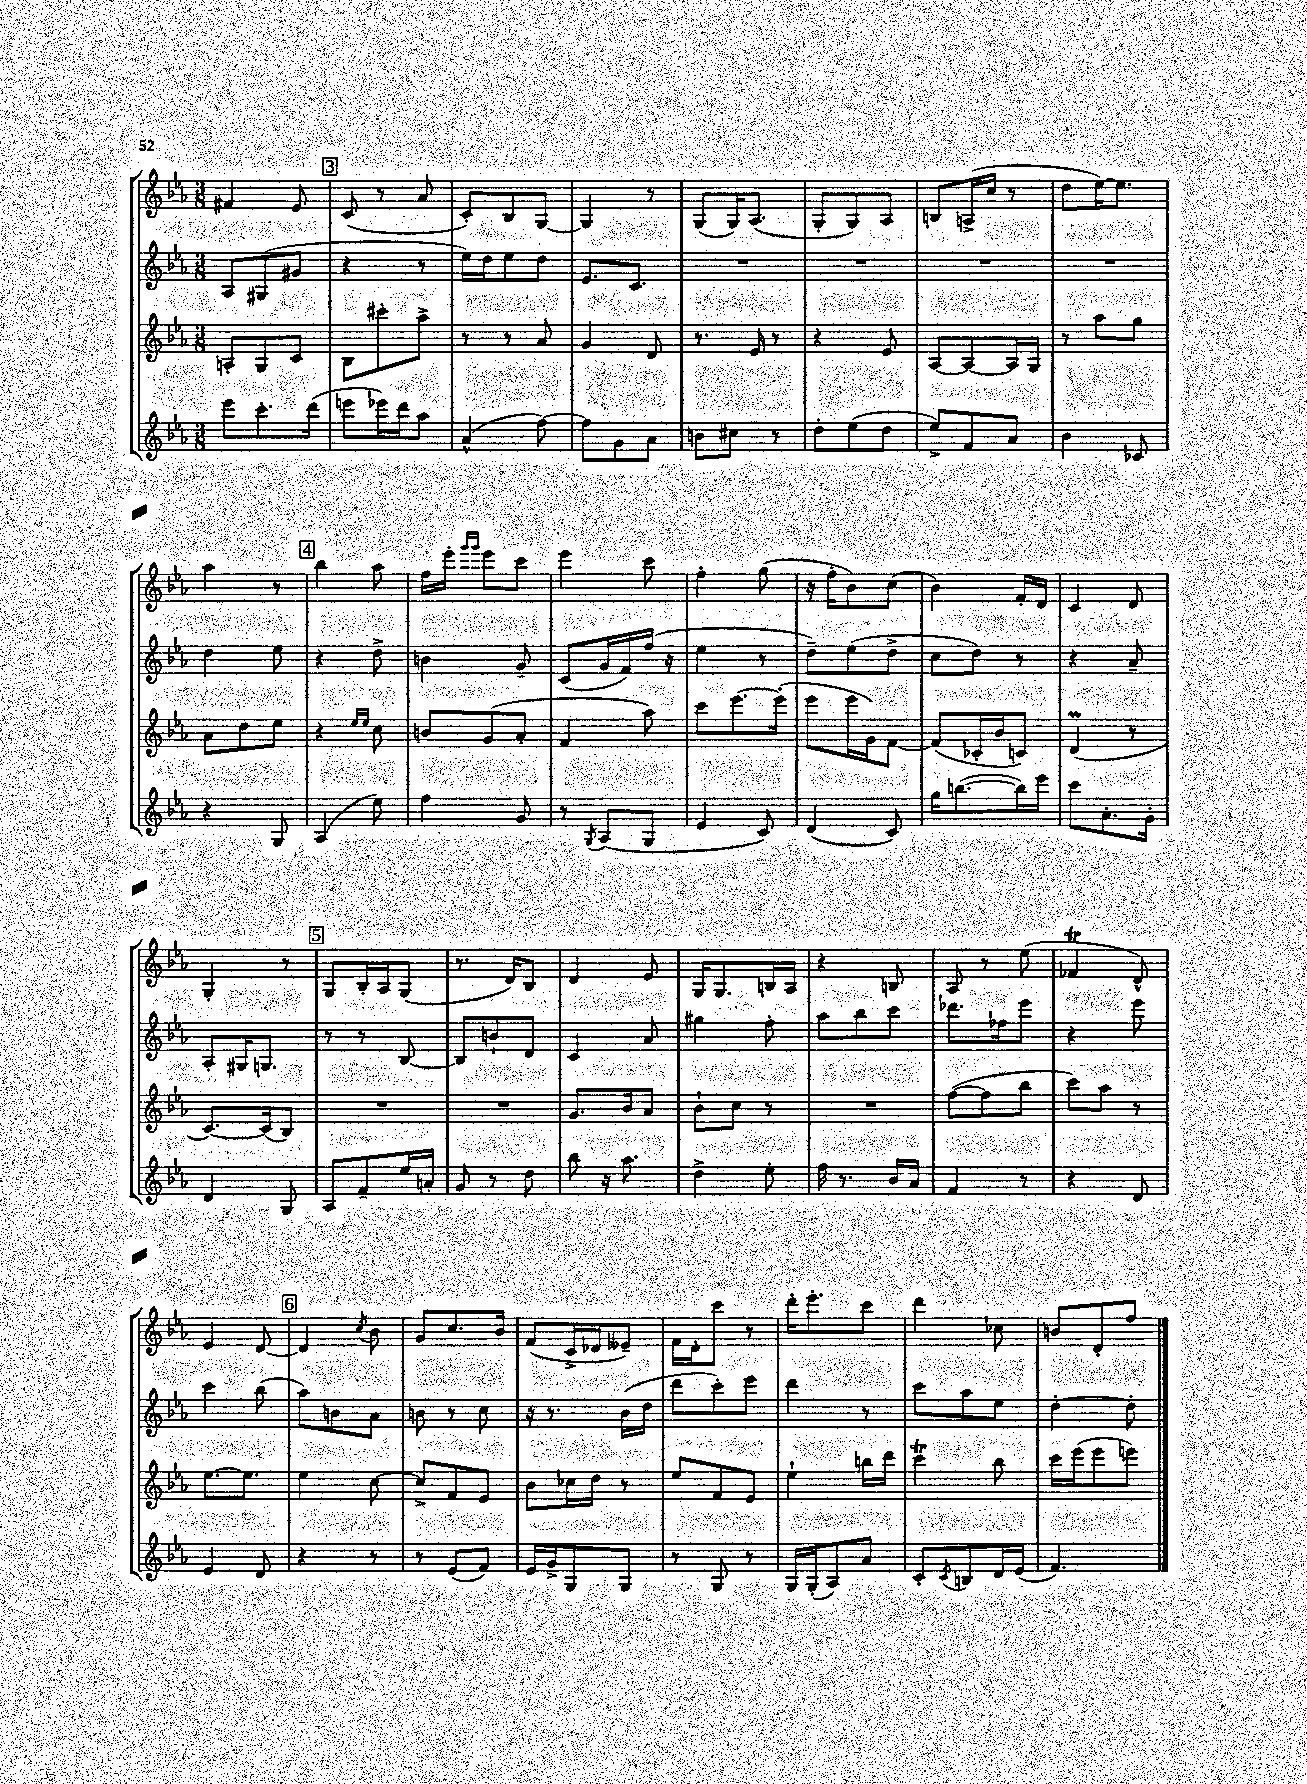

**kern	**kern	**kern	**kern
*part4	*part3	*part2	*part1
*staff4	*staff3	*staff2	*staff1
*clefG2	*clefG2	*clefG2	*clefG2
*k[b-e-a-]	*k[b-e-a-]	*k[b-e-a-]	*k[b-e-a-]
*M3/8	*M3/8	*M3/8	*M3/8
=20	=20	=20	=20
8eee-\L	8An'/L	8A-/L	4f#X/
8.ccc'\	8G/	(8G#X/	.
.	8c/J	8g#X/J	8e-/
(16ddd\Jk	.	.	.
!!LO:REH:place=s1:t=3
=21	=21	=21	=21
8eeen\L	8B-\L	4r	(8c/
16eee-X\L)	8ccc#X'\	.	8r
16ddd\J	.	.	.
8aa-\J	8aa-^\J	8r	8a-/
=22	=22	=22	=22
(4a-^^/	8r	16ee-\LL)	8c'/L)
.	.	16dd\J	.
.	8r	8ee-\	8B-/
[8ff\)	8a-/	8dd\J	[8G/J
=23	=23	=23	=23
8ff\L]	4g/	8.e-/L	4G/]
8g\	.	.	.
.	.	8.c/J	.
8a-\J	8d/	.	8r
=24	=24	=24	=24
8bn\L	8.r	4.r	(8G/L
8cc#X\J	.	.	16G/K)
.	16e-/	.	(8.A-/J
8r	8r	.	.
=25	=25	=25	=25
8dd'\L	4r	4.r	8G'/L
(8ee-\	.	.	8G/)
8dd\J	8e-/	.	8A-/J
=26	=26	=26	=26
8ee-^/L)	[8A-/L	4.r	8Bn/L
8f/	8A-/_	.	(16An^/L
.	.	.	16cc/JJ
8a-/J	16A-/L]	.	8r
.	16G/JJ	.	.
=27	=27	=27	=27
4b-\	8r	4.r	8dd\L
.	8aa-\L	.	[16ee-\K)
.	.	.	8.ee-\J]
8c-X/	8gg\J	.	.
!!LO:LB:g=z
=28	=28	=28	=28
4r	8a-\L	4dd\	4aa-\
.	8dd\	.	.
8G/	8ee-\J	8ee-\	8r
!!LO:REH:place=s1:t=4
=29	=29	=29	=29
(4A-/	4r	4r	4bb-\
.	16qqee-/LL	.	.
.	16qqee-/JJ	.	.
8ee-\)	8cc\	8dd^\	8aa-\
=30	=30	=30	=30
4ff\	8bn/L	4bn\	16ff\LL
.	.	.	16eee-'\JJ
.	.	.	16qqggg/LL
.	.	.	16qqggg/JJ
.	(8g/	.	8eee-\L
8g/	8a-'/J	8g~/	8ccc\J
=31	=31	=31	=31
8r	4f/	(8c/L	4eee-\
8qG/	.	.	.
(8A-/L	.	16g/L	.
.	.	16f/)	.
8G/J	8aa-\)	(16ff/JJ	8ccc\
.	.	16r	.
=32	=32	=32	=32
4e-/	8ccc\L	4ee-\	4ff'\
.	[8.eee-\	.	.
8c/)	.	8r	(8gg\
.	(16eee-'\Jk]	.	.
=33	=33	=33	=33
(4d/	8eee-\L	8dd~\L)	16r
.	.	.	16ff'\KL
.	16eee-\L	(8ee-\	8b-\)
.	16g\J)	.	.
8c/)	[8f\J	8dd^\J	(8cc\J
=34	=34	=34	=34
16gg\KL	(8f/L]	8cc\L	4b-\)
([8.bbn\	.	.	.
.	16c-X'/L	8dd\J)	.
.	16b-/J	.	.
16bb\L])	8cn/J)	8r	16f'/LL
16eee-\JJ	.	.	16d/JJ
=35	=35	=35	=35
8ccc\L	(4dm/	4r	4c/
8.a-'\	.	.	.
.	8r	8a-~/	8d/
16g'\Jk	.	.	.
!!LO:LB:g=z
=36	=36	=36	=36
4d/	[8.c/L)	8A-'/L	4G'/
.	.	16G#X/K	.
.	(16c/k]	8.Gn/J	.
8G/	8B-/J)	.	8r
!!LO:REH:place=s1:t=5
=37	=37	=37	=37
8A-/L	4.r	8r	8G/L
8f~/	.	8r	16B-'/L
.	.	.	16A-/J
16ee-/L	.	[8B-/	(8G/J
16an'/JJ	.	.	.
=38	=38	=38	=38
8g/	4.r	8B-/L]	8.r
8r	.	8bn`/	.
.	.	.	16d/KL)
8dd\	.	8d/J	8B-/J
=39	=39	=39	=39
8bb-\	8.g/L	4c/	4d/
16r	.	.	.
8.aa-\	16b-/k	.	.
.	8a-/J	8a-/	8e-/
=40	=40	=40	=40
4dd^\	8b-`\L	4gg#X\	16G/KL
.	.	.	8.G/
.	8cc\J	.	.
8ee-'\	8r	8ff'\	16Bn/L
.	.	.	16A-/JJ
=41	=41	=41	=41
16ff\	4.r	8aa-\L	4r
8.r	.	.	.
.	.	8bb-\	.
16b-/LL	.	8ccc\J	8Bn/
16a-/JJ	.	.	.
=42	=42	=42	=42
4f/	([8ff\L	8.ddd-X\L	8A-/
.	8ff\]	.	8r
.	.	16ff-X\k	.
8r	8bb-\J	8eee-\J	(8ee-\
=43	=43	=43	=43
4r	8ccc\L)	4r	4f-XT/
.	8aa-\J	.	.
8d/	8r	8eee-\	8d^^/)
!!LO:LB:g=z
=44	=44	=44	=44
4e-/	[8.ee-\L	4ccc\	4e-/
.	8.ee-\J]	.	.
8d/	.	(8bb-\	[8d/
!!LO:REH:place=s1:t=6
=45	=45	=45	=45
4r	4ee-\	8aa-\L)	4d/]
.	.	8bn\	.
.	.	.	8qcc/
8r	[8cc\	8a-\J	8b-\
=46	=46	=46	=46
8r	8cc^/L]	8bn\	8g/L
(8e-/L	8f/	8r	8.cc/
8f/J)	8e-/J	8cc\	.
.	.	.	16b-/Jk
=47	=47	=47	=47
16e-/LL	8b-\L	16r	(8f/L
16g^/J	.	8.r	.
8G/	16cc-X\L	.	16c^/L
.	16dd\JJ	.	16d-X/J
8G/J	8r	(16b-\LL	8e--X~/J)
.	.	16dd\JJ	.
=48	=48	=48	=48
8r	8ee-/L	8ddd\L	16f\LL
.	.	.	16d'\J
8G/	8f/	8ccc'\)	8ccc\J
8r	8e-/J	8eee-\J	8r
=49	=49	=49	=49
16G/LL	4ee-`\	4ddd\	16ddd'\KL
(16G'/J	.	.	8.eee-'\
8A-/)	.	.	.
8a-/J	16bbn\LL	8r	8ccc\J
.	16ddd\JJ	.	.
=50	=50	=50	=50
8c'/L	4cccT\	8ccc\L	4ddd\
8qc/	.	.	.
8Bn/	.	8aa-\	.
16d/L	8bb-\	8ee-\J	8cc-X\
(16e-/JJ	.	.	.
=51	=51	=51	=51
4.f/)	16ccc\LL	[4dd'\	8bn/L
.	(16eee-\J	.	.
.	8eee-\	.	8d'/
.	8eeen\J)	8dd'\]	8ff/J
==	==	==	==
*-	*-	*-	*-
